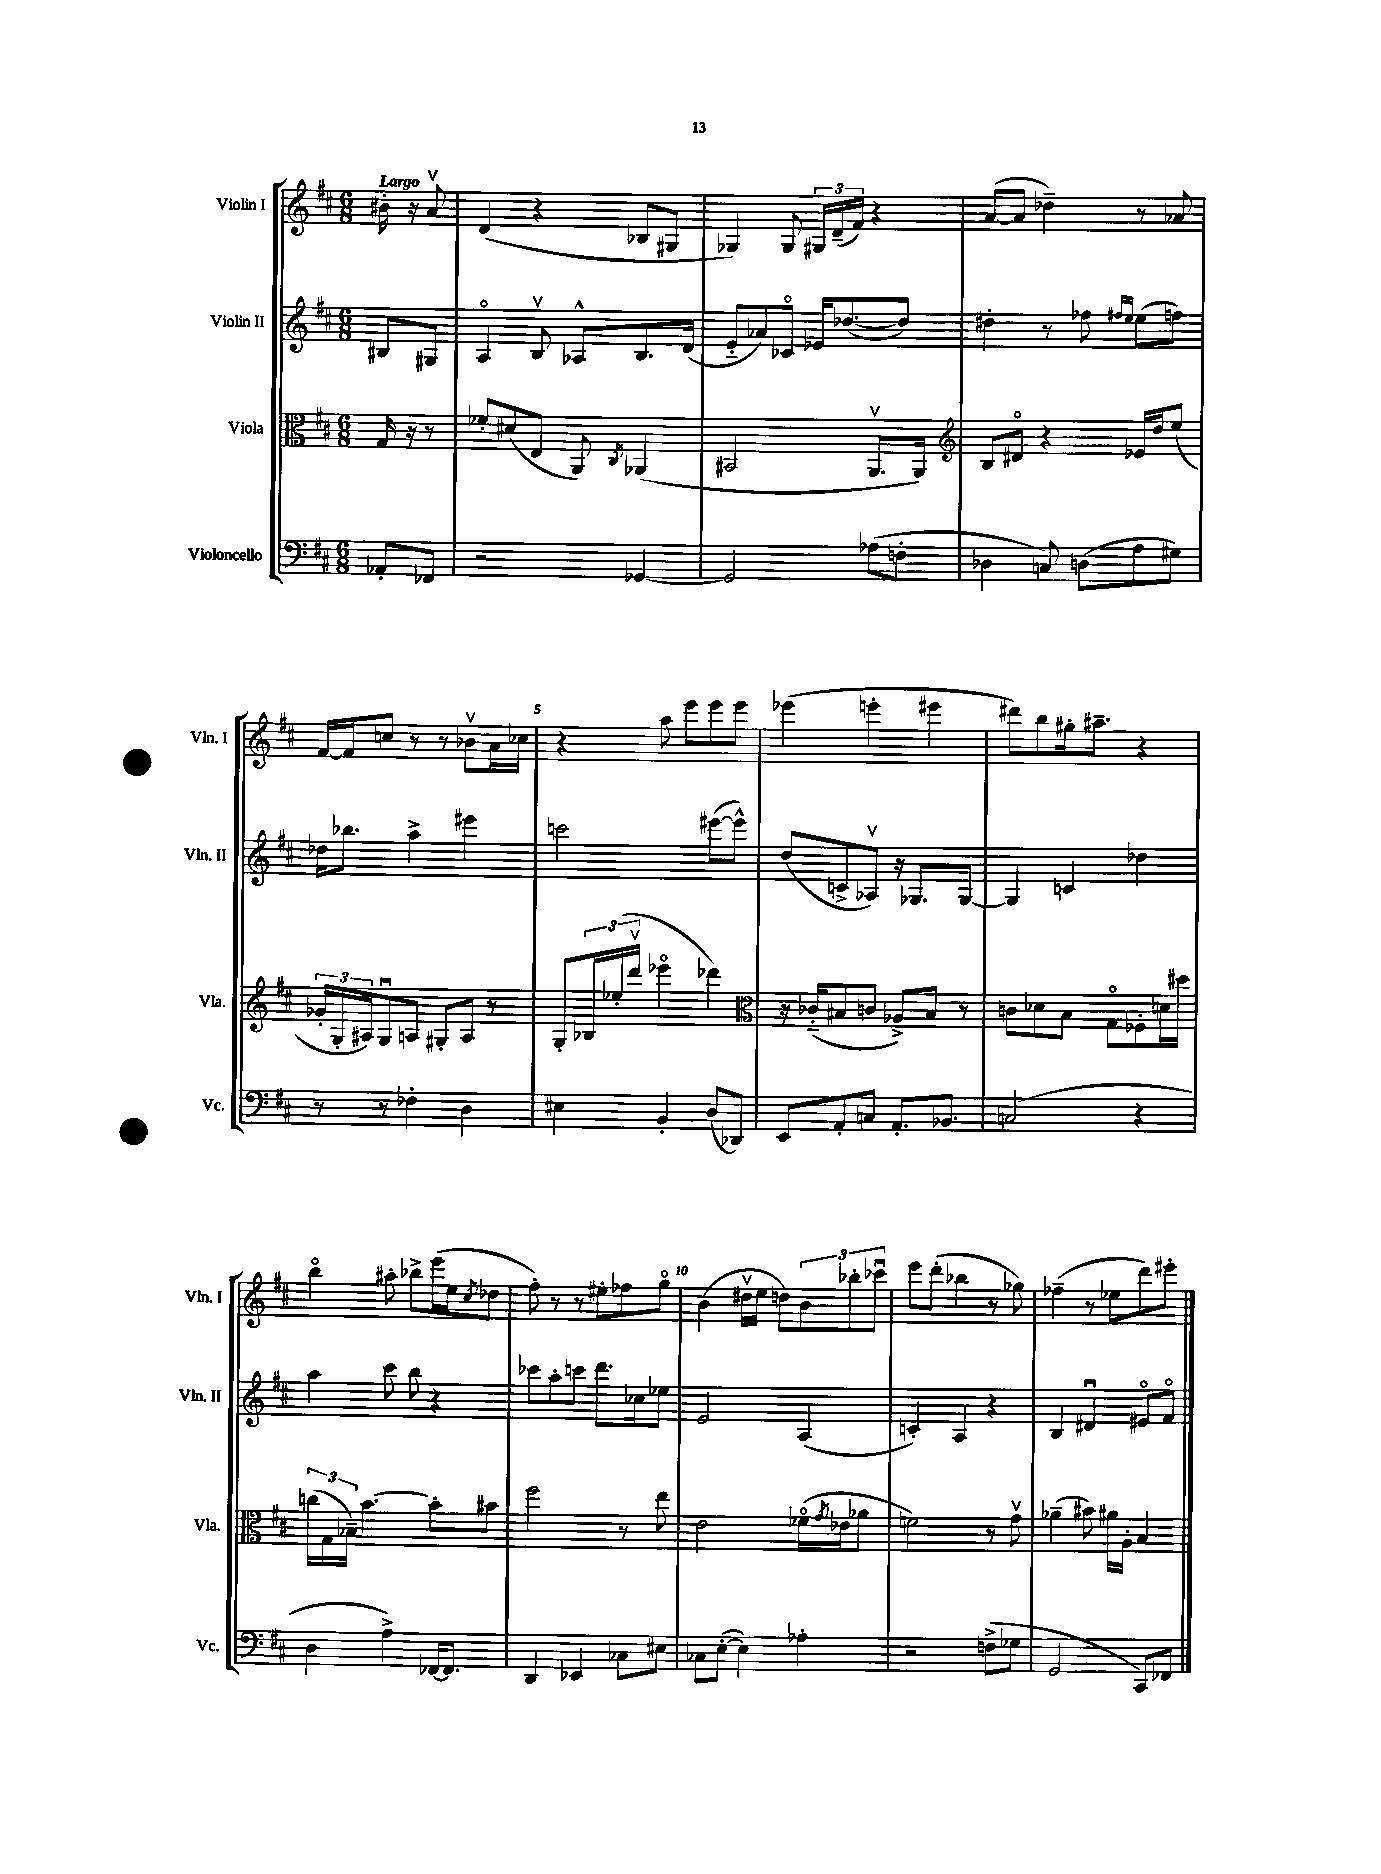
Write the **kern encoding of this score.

**kern	**kern	**kern	**kern
*staff4	*staff3	*staff2	*staff1
*clefF4	*clefC3	*clefG2	*clefG2
*k[f#c#]	*k[f#c#]	*k[f#c#]	*k[f#c#]
*M6/8	*M6/8	*M6/8	*M6/8
8AA-'/L	16G/	8B#/L	16b#'\
.	16r	.	16r
8FF-/J	8r	8G#/J	8av/
=	=	=	=
2r	8f-'/L	4Ao/	(4d/
.	(8d#/	.	.
.	8E/J	8Bv/	4r
.	8AA/)	8A-^^/L	.
.	8qC#/	.	.
[4GG-/	(4AA-/	8.B/	8B-/L
.	.	.	8G#/J
.	.	(16d/Jk	.
=	=	=	=
2GG-/]	2BB#/	8e'~/L	4G-/)
.	.	8a-/)	.
.	.	8c-o/J	8G-/
.	.	16e-/LK	24G#/LL
.	.	.	(24d~/
.	.	([8.dd-/	.
.	.	.	24f#/JJ)
(8A-\L	8.AAv/L	.	4r
8F'\J	.	8dd-/]J)	.
.	16AA/Jk)	.	.
=	=	=	=
*	*clefG2	*	*
4D-\	8B/L	4dd#'\	([8a/L
.	8d#o/J	.	8a/]J
8C/)	4r	8r	4dd-~\)
(8D\L	.	8ff-\	.
.	.	16qqff#/LL	.
.	.	16qqee/JJ	.
8A\	16e-/LL	(8ee\L	8r
.	16dd/J	.	.
8G#\J)	(8ee/J	8ff\J)	8a-/
=	=	=	=
8r	24g-'/LL	16dd-\LK	[16f#/LL
.	24G'/	.	.
.	.	8.bb-\J	16f#/]J
.	24A#/J)	.	.
8r	8Gu/	.	8cc/J
4F-'\	8A/J	4aa^\	8r
.	8G#'/L	.	8r
4D\	8A/J	4eee#\	8b-v\L
.	8r	.	16a\L
.	.	.	16cc-\JJ
=	=	=	=
4E#\	8G'/L	2ccc\	4r
.	24B-/L	.	.
.	(24ee-'/	.	.
.	24dddv/JJ	.	.
4BB'/	4eee-o\	.	8aa\
.	.	.	8eee\L
(8D/L	4ddd-\)	([8eee#\L	8eee\
8DD-/J)	.	8eee#^^\]J)	8eee\J
=	=	=	=
*	*clefC3	*	*
8EE/L	16r	(8dd/L	(4eee-\
.	(16c-'~/LK	.	.
8AA'/	8B#/	8c^/	.
8C/J	8c/J	8A-v/J)	4eee'\
8.AA'/L	8A-^/L)	16r	.
.	.	8.G-/L	.
.	8B#/J	.	4eee#\
8.BB-/J	.	.	.
.	8r	[8G-/J	.
=	=	=	=
(2C/	8c\L	4G-/]	8ddd#\L)
.	8d-\	.	8bb\
.	8B\J	4c/	16gg#'\k
.	.	.	8.aa#~\J
.	8Go\L	.	.
4r	8F-'\	4dd-\	4r
.	16d\L	.	.
.	16dd#\JJ	.	.
=	=	=	=
4D\	(24cc\LL	4aa\	4bbo\
.	24G\	.	.
.	24B-~\JJ)	.	.
.	[4.b\	.	.
4A^\)	.	8ccc#\	8aa#'\
.	.	8bb\	8bb-^\L
[16FF-/LK	8b'\]L	4r	(16eee\L
8.FF-/]J	.	.	16ee\J
.	.	.	8qcc#/
.	8b#\J	.	8dd-\J
=	=	=	=
4DD/	2ff#\	8ccc-\L	8ff#'\)
.	.	8aa'\	8r
4EE-/	.	8ccc\J	8r
.	.	8.ddd\L	8ee#'\L
8C-\L	8r	.	8ff-\
.	.	16cc-\k	.
8E#\J	8ee\	8ee-\J	8ggo\J
=	=	=	=
8C-\L	2e\	2e/	(4b\
([8E'\J	.	.	.
4E\])	.	.	16dd#v\LL
.	.	.	16ee\JJ
.	.	.	8dd\L)
4A-'\	(16f-o\LL	(4A/	12b\
.	8qg/	.	.
.	16e-\J	.	.
.	.	.	12bb-'\
.	8a-\J	.	.
.	.	.	12ccc-u\J
=	=	=	=
2r	2f\)	4c'/)	8eee\L
.	.	.	(8ddd'\J
.	.	4A/	4bb-\
(8F^\L	8r	4r	8r
8G-\J	8gv\	.	8gg-\)
=	=	=	=
2GG/	(4a-~\	4B/	(4ff-~\
.	8b#\)	4d#u/	8r
.	16a#\LL	.	8ee-\L
.	16A'\JJ	.	.
8CC#/L)	4B/	8e#o/L	8ddd\)
8FF-/J	.	8f#o/J	8eee#'\J
==	==	==	==
*-	*-	*-	*-
